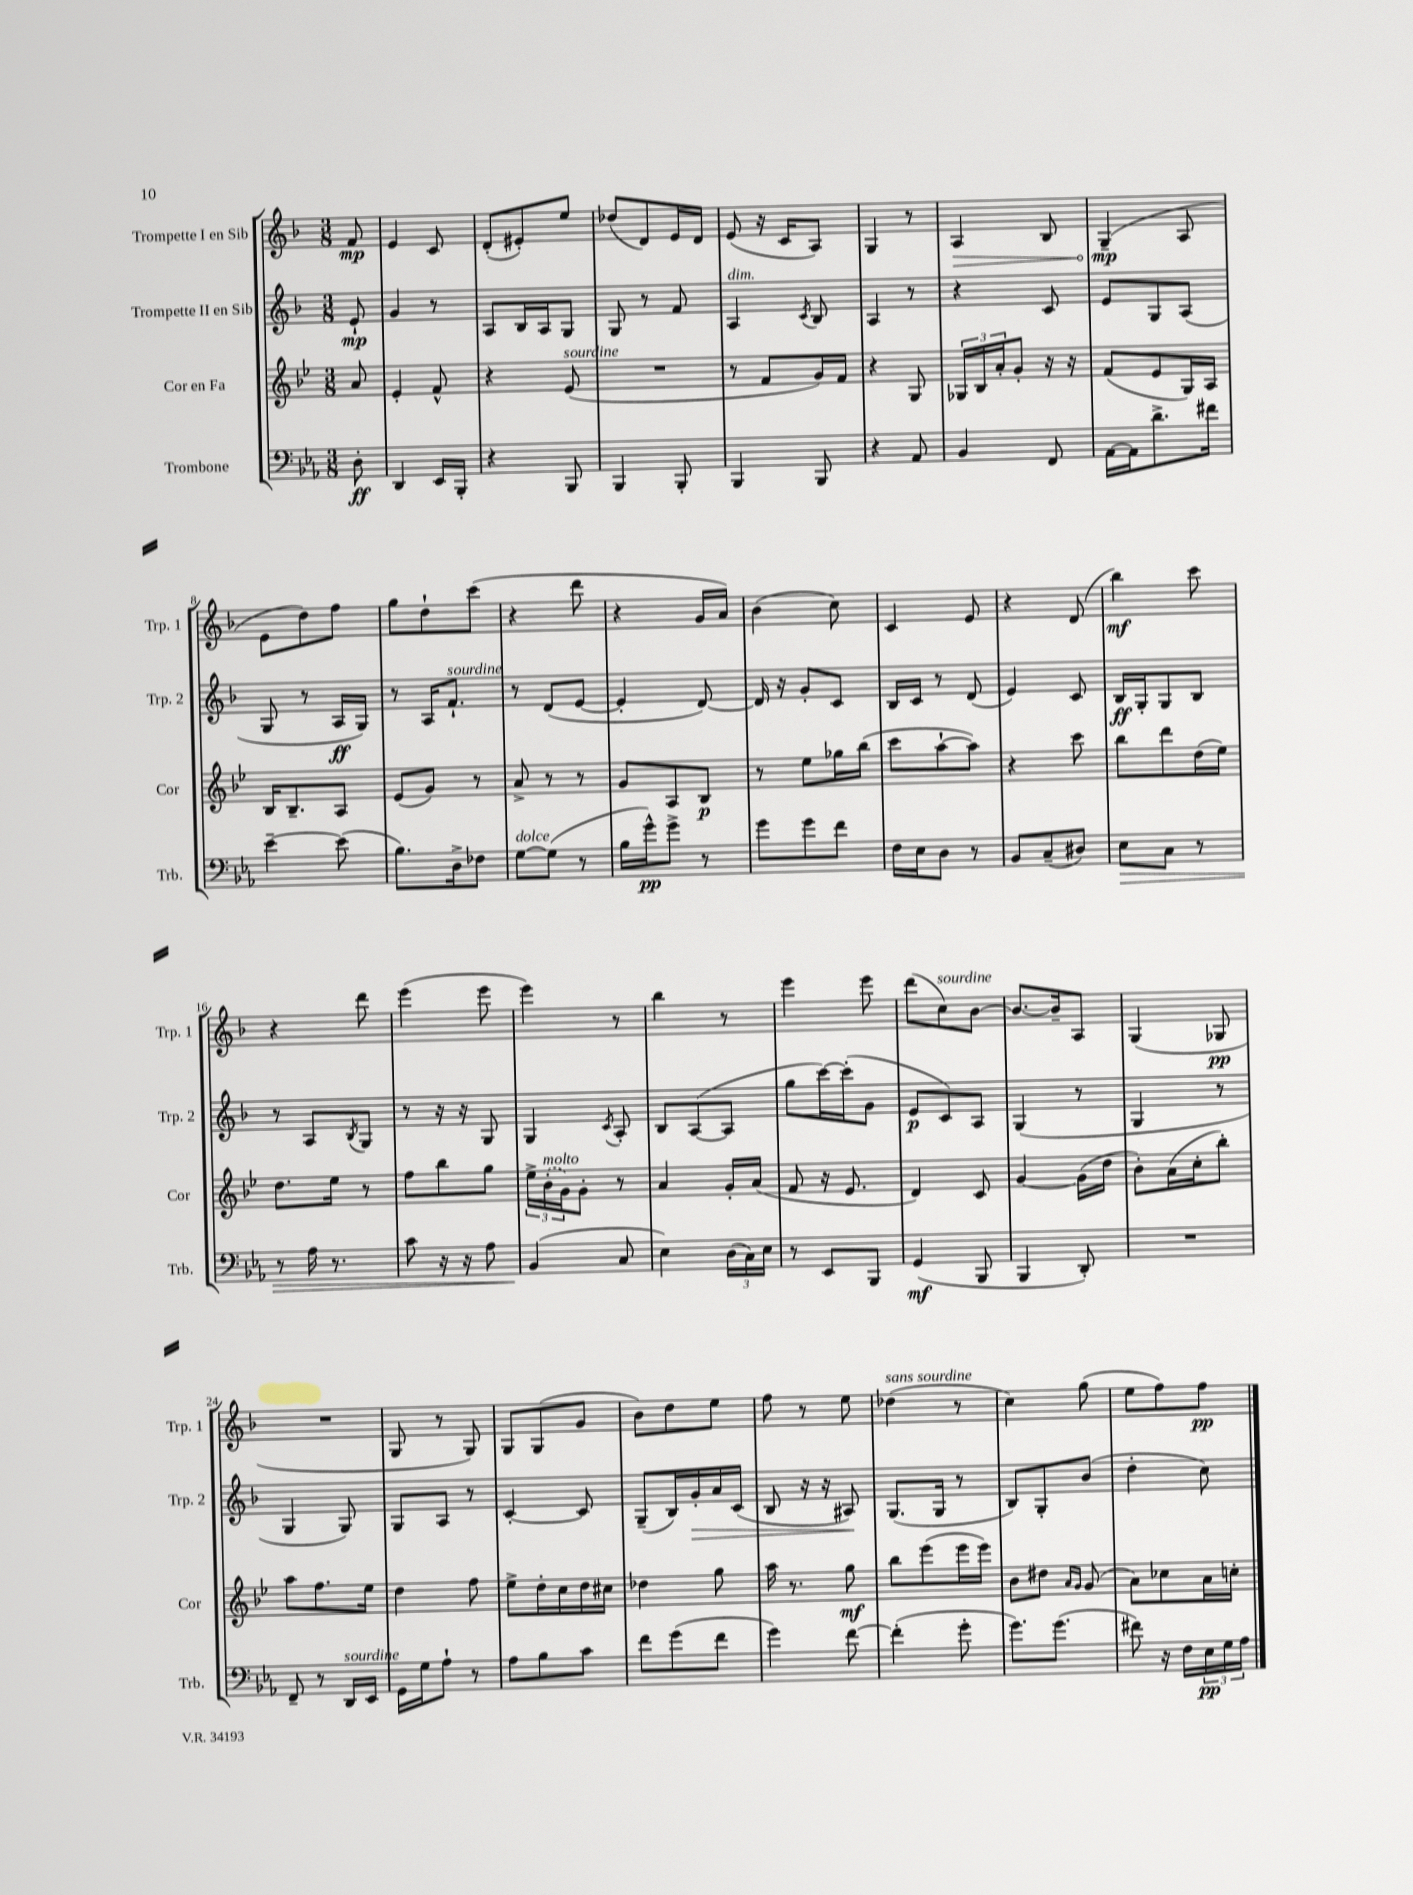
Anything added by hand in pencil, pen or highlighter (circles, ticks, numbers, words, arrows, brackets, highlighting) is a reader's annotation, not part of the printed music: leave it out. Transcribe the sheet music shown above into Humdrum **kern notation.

**kern	**dynam	**kern	**dynam	**kern	**dynam	**kern	**dynam
*part4	*part4	*part3	*part3	*part2	*part2	*part1	*part1
*staff4	*staff4	*staff3	*staff3	*staff2	*staff2	*staff1	*staff1
*I"Trombone	*	*I"Cor en Fa	*	*I"Trompette II en Sib	*	*I"Trompette I en Sib	*
*I'Trb.	*	*I'Cor	*	*I'Trp. 2	*	*I'Trp. 1	*
*clefF4	*	*clefG2	*	*clefG2	*	*clefG2	*
*k[b-e-a-]	*	*k[b-e-]	*	*k[b-]	*	*k[b-]	*
*M3/8	*	*M3/8	*	*M3/8	*	*M3/8	*
=	=	=	=	=	=	=	=
8D'\	ff	8a/	.	8e`/	mp	8f/	mp
=1	=1	=1	=1	=1	=1	=1	=1
4DD/	.	4e-'/	.	4g/	.	4e/	.
16EE-/LL	.	8f^^/	.	8r	.	8c/	.
16BBB-'/JJ	.	.	.	.	.	.	.
=2	=2	=2	=2	=2	=2	=2	=2
4r	.	4r	.	8A/L	.	(8d'/L	.
.	.	.	.	16B-/L	.	8e#X'/)	.
.	.	.	.	16A/J	.	.	.
!	!	!LO:TX:a:i:t=sourdine	!	!	!	!	!
8BBB-/	.	(8e-/	.	8G/J	.	8ee/J	.
=3	=3	=3	=3	=3	=3	=3	=3
4BBB-/	.	4.r	.	8G/	.	(8dd-X/L	.
.	.	.	.	8r	.	8d/)	.
8BBB-'/	.	.	.	8f/	.	16e/L	.
.	.	.	.	.	.	16d/JJ	.
=4	=4	=4	=4	=4	=4	=4	=4
!	!	!	!	!LO:TX:a:i:t=dim.	!	!	!
4BBB-/	.	8r	.	4A/	.	(8e/	.
.	.	8f/L	.	.	.	16r	.
.	.	.	.	.	.	16c/KL	.
.	.	.	.	8qc/	.	.	.
8BBB-/	.	16g/L)	.	8B-/	.	8A/J)	.
.	.	16f/JJ	.	.	.	.	.
=5	=5	=5	=5	=5	=5	=5	=5
4r	.	4r	.	4A/	.	4G/	.
8AA-/	.	8G/	.	8r	.	8r	.
=6	=6	=6	=6	=6	=6	=6	=6
!	!	!	!	!	!	!	!LO:HP:b
4BB-/	.	24G-X/LL	.	4r	.	4A/	>
.	.	24B-/	.	.	.	.	.
.	.	24a'/J	.	.	.	.	.
.	.	8g'/J	.	.	.	.	.
8FF/	.	16r	.	8c/	.	8B-/	.
.	.	16r	.	.	.	.	.
=7	=7	=7	=7	=7	=7	=7	=7
[16AA-\LL	.	(8f/L	.	8e/L	.	(4G~/	mp
16AA-\J]	.	.	.	.	.	.	.
8.d^\	.	8e-/	.	8G/	.	.	.
.	.	16G/L)	.	(8A/J	.	8A/	]
16f#X\Jk	.	16A/JJ	.	.	.	.	.
!!LO:LB:g=z
=8	=8	=8	=8	=8	=8	=8	=8
[4e-~\	.	16B-/KL	.	8G/	.	8e\L	.
.	.	8.B-~/	.	.	.	.	.
.	.	.	.	8r	.	8dd\)	.
(8e-\]	.	8A/J	.	16A/LL	ff	8ff\J	.
.	.	.	.	16G/JJ)	.	.	.
=9	=9	=9	=9	=9	=9	=9	=9
8.B-\L)	.	(8e-/L	.	8r	.	8gg\L	.
.	.	8g/J)	.	16A/KL	.	8dd`\	.
!	!	!	!	!LO:TX:a:i:t=sourdine	!	!	!
16D^\k	.	.	.	8.f`/J	.	.	.
8F-X\J	.	8r	.	.	.	(8ccc\J	.
=10	=10	=10	=10	=10	=10	=10	=10
!LO:TX:a:i:t=dolce	!	!	!	!	!	!	!
[8G\L	.	8a^/	.	8r	.	4r	.
(8G\J]	.	8r	.	(8d/L	.	.	.
8r	.	8r	.	[8e/J	.	8ddd\	.
=11	=11	=11	=11	=11	=11	=11	=11
16B-\LL	.	8g/L	.	4e'/]	.	4r	.
16g^^\J)	pp	.	.	.	.	.	.
8g^\J	.	8A/	.	.	.	.	.
8r	.	8B-/J	p	[8d/)	.	16g/LL	.
.	.	.	.	.	.	16a/JJ)	.
=12	=12	=12	=12	=12	=12	=12	=12
8g\L	.	8r	.	16d/]	.	(4b-\	.
.	.	.	.	16r	.	.	.
8g\	.	8ee-\L	.	8g'/L	.	.	.
8f\J	.	16gg-X\L	.	8c/J	.	8cc\)	.
.	.	(16bb-\JJ	.	.	.	.	.
=13	=13	=13	=13	=13	=13	=13	=13
16F\LL	.	8ccc\L	.	16B-/LL	.	4c/	.
16E-\J	.	.	.	16c/JJ	.	.	.
8D\J	.	[8aa`\	.	8r	.	.	.
8r	.	8aa\J])	.	(8d/	.	8e/	.
=14	=14	=14	=14	=14	=14	=14	=14
8BB-/L	.	4r	.	4e/)	.	4r	.
(8C~/	.	.	.	.	.	.	.
8D#X/J)	.	8ccc\	.	8c/	.	(8d/	.
=15	=15	=15	=15	=15	=15	=15	=15
!	!LO:HP:b	!	!	!	!	!	!
8E-\L	>	8bb-\L	.	16B-/LL	ff	4bb-\)	mf
.	.	.	.	16G'/J	.	.	.
8C\J	.	8ddd\	.	8G/	.	.	.
8r	.	(16dd\L	.	8B-/J	.	8ccc\	.
.	.	16ee-\JJ)	.	.	.	.	.
!!LO:LB:g=z
=16	=16	=16	=16	=16	=16	=16	=16
8r	.	8.dd\L	.	8r	.	4r	.
16A-\	.	.	.	8A/L	.	.	.
8.r	.	16ee-\Jk	.	.	.	.	.
.	.	.	.	8qB-/	.	.	.
.	.	8r	.	8G/J	.	8ddd\	.
=17	=17	=17	=17	=17	=17	=17	=17
8c\	.	8ff\L	.	8r	.	(4eee\	.
16r	.	8bb-\	.	16r	.	.	.
16r	.	.	.	16r	.	.	.
8A-\	.	8gg\J	.	8G/	.	8eee\	.
=18	=18	=18	=18	=18	=18	=18	=18
(4BB-/	.	24ee-^\LL	.	4G/	.	4eee\)	.
!	!	!LO:TX:a:i:t=molto	!	!	!	!	!
.	.	(24b-'\	.	.	.	.	.
.	.	24g\J)	.	.	.	.	.
.	.	8g'\J	.	.	.	.	.
.	.	.	.	8qc/	.	.	.
8C/	]	8r	.	8A'/	.	8r	.
=19	=19	=19	=19	=19	=19	=19	=19
4E-\)	.	4a/	.	8B-/L	.	4bb-\	.
.	.	.	.	([8A/	.	.	.
(24D\LL	.	16g'/LL	.	8A/J]	.	8r	.
24C\)	.	.	.	.	.	.	.
.	.	(16a/JJ	.	.	.	.	.
24E-\JJ	.	.	.	.	.	.	.
=20	=20	=20	=20	=20	=20	=20	=20
8r	.	8f/	.	8gg\L	.	4eee\	.
8EE-/L	.	16r	.	[16ccc\L)	.	.	.
.	.	8.e-/	.	(16ccc'\J]	.	.	.
8BBB-/J	.	.	.	8g\J	.	8eee\	.
=21	=21	=21	=21	=21	=21	=21	=21
(4GG/	mf	4d/)	.	8e/L	p	(8ddd\L	.
!	!	!	!	!	!	!LO:TX:a:i:t=sourdine	!
.	.	.	.	8c/)	.	8cc\)	.
8BBB-/	.	8c/	.	8A/J	.	[8b-\J	.
=22	=22	=22	=22	=22	=22	=22	=22
4BBB-/	.	[4g/	.	(4G/	.	8.b-/L_	.
.	.	.	.	.	.	16b-~/k]	.
8DD'/)	.	(16g\LL]	.	8r	.	8A/J	.
.	.	16dd\JJ	.	.	.	.	.
=23	=23	=23	=23	=23	=23	=23	=23
4.r	.	8b-'\L)	.	4G/	.	(4G/	.
.	.	(16a\L	.	.	.	.	.
.	.	16cc'\J	.	.	.	.	.
.	.	8bb-'\J)	.	8r	.	8G-X/	pp
!!LO:LB:g=z
=24	=24	=24	=24	=24	=24	=24	=24
8FF~/	.	8aa\L	.	4G/	.	4.r	.
8r	.	8.ff\	.	.	.	.	.
!LO:TX:a:i:t=sourdine	!	!	!	!	!	!	!
16DD/LL	.	.	.	8G/)	.	.	.
16EE-/JJ	.	16ee-\Jk	.	.	.	.	.
=25	=25	=25	=25	=25	=25	=25	=25
16GG\LL	.	4dd\	.	8G/L	.	8G/	.
16G\J	.	.	.	.	.	.	.
8A-`\J	.	.	.	8A/J	.	8r	.
8r	.	8ff\	.	8r	.	8G/)	.
=26	=26	=26	=26	=26	=26	=26	=26
8A-\L	.	8ee-^\L	.	[4c'/	.	8G/L	.
8B-\	.	16dd'\L	.	.	.	(8G/	.
.	.	16cc\	.	.	.	.	.
8c\J	.	16dd\	.	8c/]	.	8g/J	.
.	.	16cc#X\JJ	.	.	.	.	.
=27	=27	=27	=27	=27	=27	=27	=27
8f\L	.	4dd-X\	.	(8G~/L	.	8b-\L)	.
(8g\	.	.	.	16B-/L)	.	8dd\	.
!	!	!	!	!	!LO:HP:b	!	!
.	.	.	.	16g'/	>	.	.
8f\J	.	8gg\	.	16a/	.	8ee\J	.
.	.	.	.	(16c/JJ	.	.	.
=28	=28	=28	=28	=28	=28	=28	=28
4g\)	.	16aa\	.	8B-/	.	8ff\	.
.	.	8.r	.	.	.	.	.
.	.	.	.	16r	.	8r	.
.	.	.	.	16r	.	.	.
[8f\	.	8gg\	mf	8A#X/)	.	8ee\	.
.	.	.	.	.	]	.	.
=29	=29	=29	=29	=29	=29	=29	=29
!	!	!	!	!	!	!LO:TX:a:i:t=sans sourdine	!
(4f'\]	.	8bb-\L	.	(8.G/L	.	(4dd-X\	.
.	.	(8eee-\	.	.	.	.	.
.	.	.	.	16G/Jk	.	.	.
8g'\	.	16eee-\L	.	8r	.	8r	.
.	.	16eee-\JJ)	.	.	.	.	.
=30	=30	=30	=30	=30	=30	=30	=30
8.g\L)	.	8b-\L	.	8B-/L)	.	4cc\)	.
.	.	8dd#X\J	.	8G'/	.	.	.
(8.g\J	.	.	.	.	.	.	.
.	.	16qqa/LL	.	.	.	.	.
.	.	16qqg/JJ	.	.	.	.	.
.	.	(8g/	.	(8b-/J	.	(8gg\	.
=31	=31	=31	=31	=31	=31	=31	=31
8f#X\)	.	8a\L)	.	4dd'\	.	8ee\L	.
16r	.	8cc-X\	.	.	.	8ff\)	.
16F\LL	.	.	.	.	.	.	.
24E-\	pp	16a\L	.	8cc\)	.	8ff\J	pp
24G\	.	.	.	.	.	.	.
.	.	16ccn'\JJ	.	.	.	.	.
24A-\JJ	.	.	.	.	.	.	.
==	==	==	==	==	==	==	==
*-	*-	*-	*-	*-	*-	*-	*-
